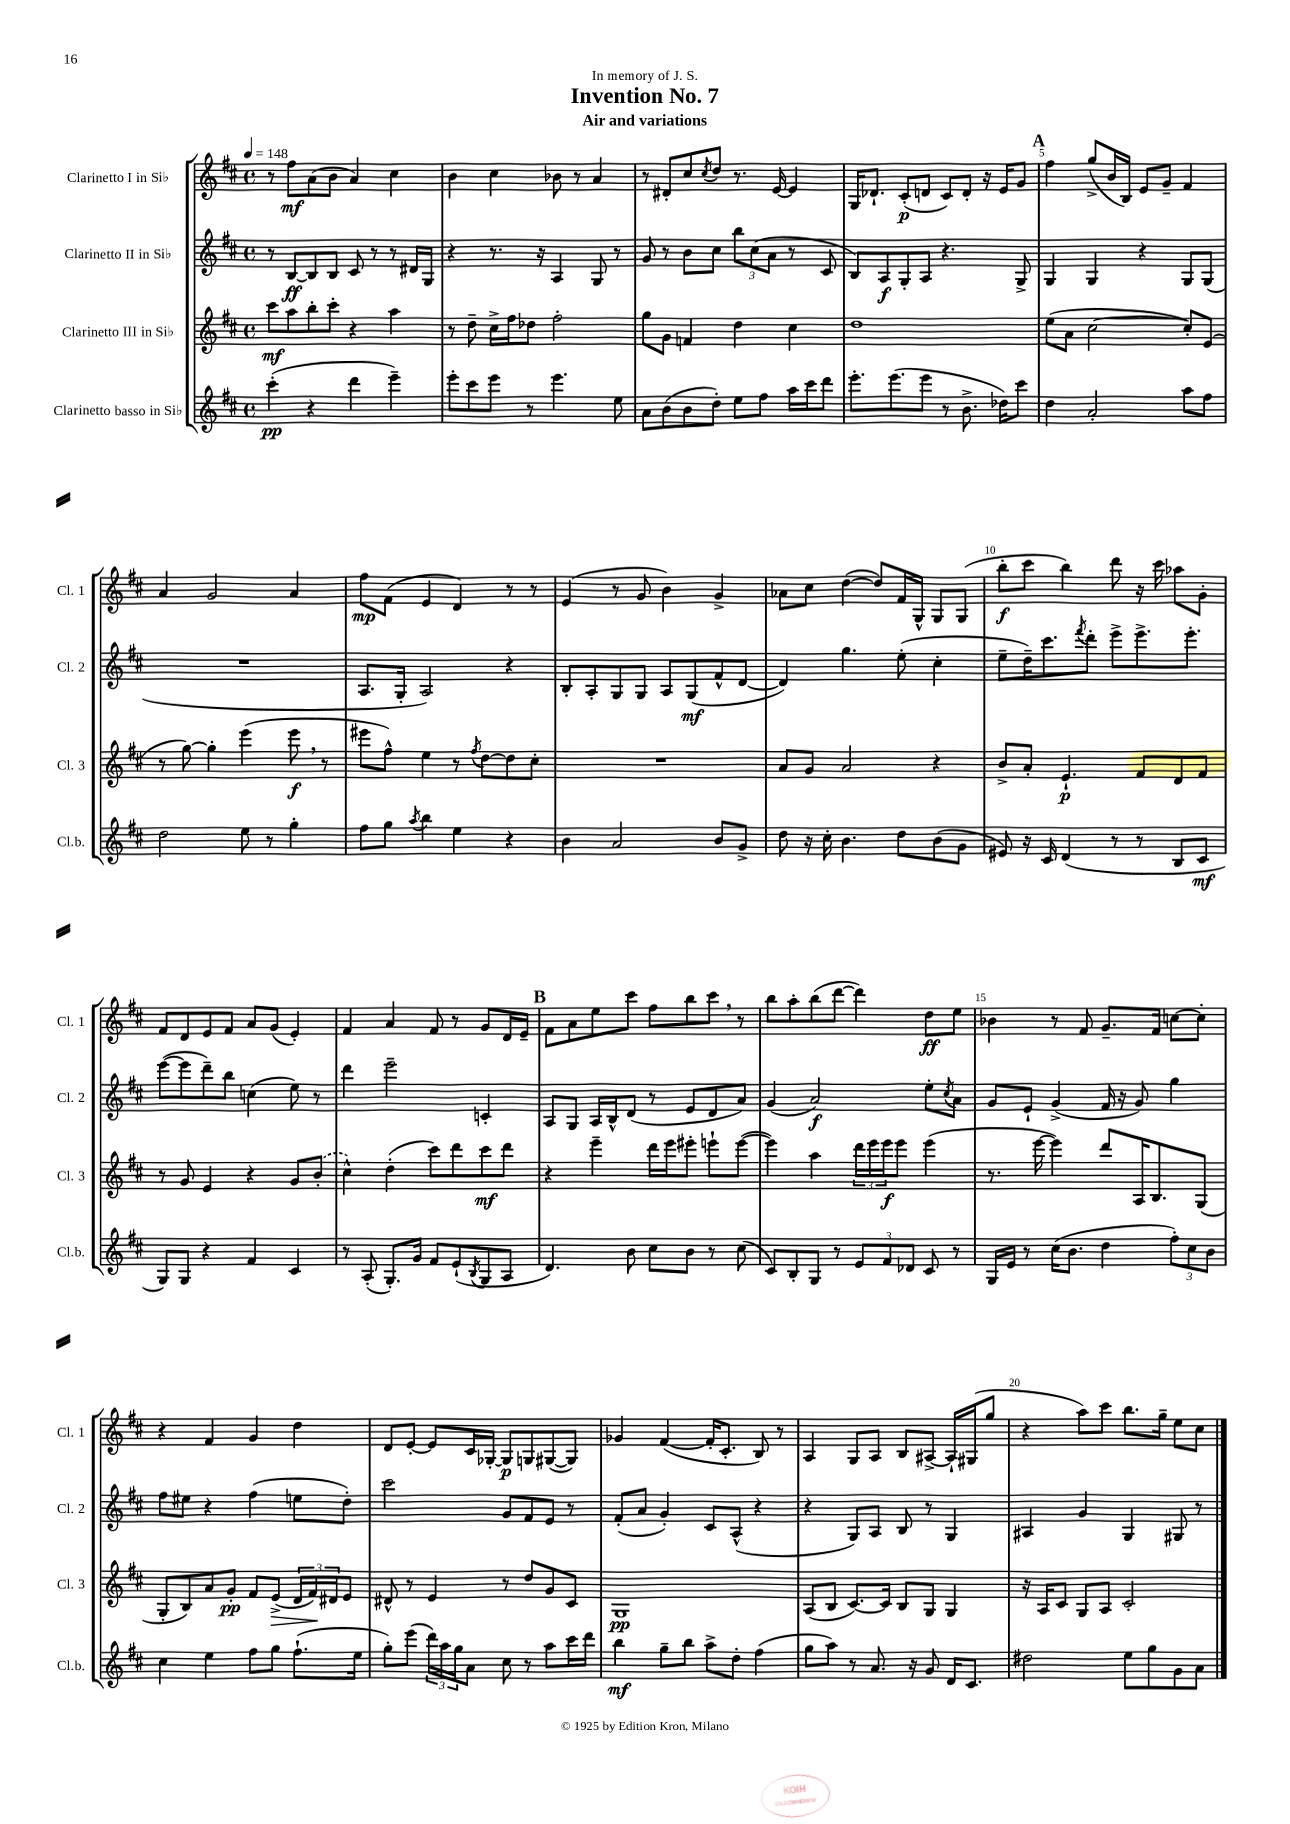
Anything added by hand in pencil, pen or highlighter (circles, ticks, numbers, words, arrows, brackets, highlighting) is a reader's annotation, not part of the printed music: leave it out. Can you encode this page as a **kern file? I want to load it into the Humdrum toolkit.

**kern	**dynam	**kern	**dynam	**kern	**dynam	**kern	**dynam
*part4	*part4	*part3	*part3	*part2	*part2	*part1	*part1
*staff4	*staff4	*staff3	*staff3	*staff2	*staff2	*staff1	*staff1
*I"Clarinetto basso in Si♭	*	*I"Clarinetto III in Si♭	*	*I"Clarinetto II in Si♭	*	*I"Clarinetto I in Si♭	*
*I'Cl.b.	*	*I'Cl. 3	*	*I'Cl. 2	*	*I'Cl. 1	*
*clefG2	*	*clefG2	*	*clefG2	*	*clefG2	*
*k[f#c#]	*	*k[f#c#]	*	*k[f#c#]	*	*k[f#c#]	*
*M4/4	*	*M4/4	*	*M4/4	*	*M4/4	*
*met(c)	*	*met(c)	*	*met(c)	*	*met(c)	*
*MM148	*	*MM148	*	*MM148	*	*MM148	*
=1	=1	=1	=1	=1	=1	=1	=1
(4ccc#'\	pp	8ccc#\L	mf	8r	.	8r	.
.	.	8aa\	.	[8B/L	ff	8ff#\L	mf
4r	.	8bb'\	.	8B/]	.	(8a\	.
.	.	8ccc#'\J	.	8B/J	.	8b\J	.
4ddd\	.	4r	.	8c#/	.	4a/)	.
.	.	.	.	8r	.	.	.
4eee~\)	.	4aa\	.	8r	.	4cc#\	.
.	.	.	.	16d#X/LL	.	.	.
.	.	.	.	16G/JJ	.	.	.
=2	=2	=2	=2	=2	=2	=2	=2
8eee'\L	.	8r	.	4r	.	4b\	.
8ccc#\	.	8dd~\	.	.	.	.	.
8eee\J	.	16cc#^\LL	.	8.r	.	4cc#\	.
.	.	16ff#\J	.	.	.	.	.
8r	.	8dd-X\J	.	.	.	.	.
.	.	.	.	16r	.	.	.
4.eee\	.	2ff#'\	.	4A/	.	8b-X\	.
.	.	.	.	.	.	8r	.
.	.	.	.	8G/	.	4a/	.
8ee\	.	.	.	8r	.	.	.
=3	=3	=3	=3	=3	=3	=3	=3
8a\L	.	8gg\L	.	8g/	.	8r	.
(8b\	.	8g\J	.	8r	.	8d#X'/L	.
8b\	.	4fn/	.	8b\L	.	8cc#/	.
.	.	.	.	.	.	8qcc#/	.
8dd'\J)	.	.	.	8cc#\J	.	8dd/J	.
8ee\L	.	4dd\	.	12bb\L	.	8.r	.
.	.	.	.	(12cc#\	.	.	.
8ff#\J	.	.	.	.	.	.	.
.	.	.	.	12a\J	.	.	.
.	.	.	.	.	.	[16e/	.
16aa\LL	.	4cc#\	.	8r	.	4e/]	.
16ccc#\J	.	.	.	.	.	.	.
8ddd\J	.	.	.	8c#/	.	.	.
=4	=4	=4	=4	=4	=4	=4	=4
8.eee'\L	.	1dd	.	8B/L)	.	16G/KL	.
.	.	.	.	.	.	8.d-X`/J	.
.	.	.	.	8A/	f	.	.
(8.eee\	.	.	.	.	.	.	.
.	.	.	.	8G'/	.	(8c#'/L	p
8eee\J	.	.	.	8A/J	.	8dn/J	.
8r	.	.	.	4.r	.	8c#/L)	.
8.b^\	.	.	.	.	.	8d'/J	.
.	.	.	.	.	.	16r	.
16dd-X\KL)	.	.	.	.	.	16e/KL	.
8ccc#\J	.	.	.	8G^/	.	8g/J	.
!!LO:REH:place=s1:t=A
=5	=5	=5	=5	=5	=5	=5	=5
4dd\	.	(8ee\L	.	4G/	.	4ff#\	.
.	.	8a\J	.	.	.	.	.
2a'/	.	[2cc#\	.	4G/	.	(8gg^/L	.
.	.	.	.	.	.	16b/L	.
.	.	.	.	.	.	16B/JJ)	.
.	.	.	.	4r	.	8e/L	.
.	.	.	.	.	.	8g~/J	.
8aa\L	.	8cc#'/L])	.	8G/L	.	4f#/	.
8ff#\J	.	(8e/J	.	(8G/J	.	.	.
!!LO:LB:g=z
=6	=6	=6	=6	=6	=6	=6	=6
2dd\	.	8r	.	1r	.	4a/	.
.	.	[8gg\)	.	.	.	.	.
.	.	4gg'\]	.	.	.	2g/	.
8ee\	.	(4eee\	.	.	.	.	.
8r	.	.	.	.	.	.	.
4gg'\	.	8eee,\	f	.	.	4a/	.
.	.	8r	.	.	.	.	.
=7	=7	=7	=7	=7	=7	=7	=7
8ff#\L	.	8eee#X\L	.	8.A/L	.	8ff#\L	mp
8gg\J	.	8ff#^^\J)	.	.	.	(8f#\J	.
.	.	.	.	16G'/Jk	.	.	.
8qaa/	.	.	.	.	.	.	.
4bb\	.	4ee\	.	2A/)	.	4e/	.
4ee\	.	8r	.	.	.	4d/)	.
.	.	8qff#/	.	.	.	.	.
.	.	[8dd\L	.	.	.	.	.
4r	.	8dd\]	.	4r	.	8r	.
.	.	8cc#'\J	.	.	.	8r	.
=8	=8	=8	=8	=8	=8	=8	=8
4b\	.	1r	.	8B'/L	.	(4e/	.
.	.	.	.	8A'/	.	.	.
2a/	.	.	.	8G/	.	8r	.
.	.	.	.	8G/J	.	8g/	.
.	.	.	.	8A/L	.	4b\)	.
.	.	.	.	(8G/	mf	.	.
8b/L	.	.	.	8f#^^/	.	4g^/	.
8g^/J	.	.	.	[8d/J	.	.	.
=9	=9	=9	=9	=9	=9	=9	=9
8dd\	.	8a/L	.	4d/])	.	8a-X\L	.
16r	.	8g/J	.	.	.	8cc#\J	.
16cc#'\	.	.	.	.	.	.	.
4.b\	.	2a/	.	4.gg\	.	([4dd\	.
.	.	.	.	.	.	8dd/L])	.
8dd\L	.	.	.	(8ee'\	.	16f#/L	.
.	.	.	.	.	.	16G^^/JJ	.
(8b\	.	4r	.	4cc#'\	.	8G/L	.
8g\J	.	.	.	.	.	(8G/J	.
=10	=10	=10	=10	=10	=10	=10	=10
8e#X/)	.	8b^/L	.	8ee~\L	.	8bb'\L	f
16r	.	8a'/J	.	16dd~\K)	.	8ccc#\J	.
16c#/	.	.	.	8.ccc#\	.	.	.
(4d/	.	4.e`/	p	.	.	4bb\)	.
.	.	.	.	8qfff#/	.	.	.
.	.	.	.	8ddd'\J	.	.	.
8r	.	.	.	8eee^\L	.	8ddd\	.
8r	.	8f#/L	.	8.eee^\	.	16r	.
.	.	.	.	.	.	16ccc#\	.
8B/L	.	8d/	.	.	.	8aa-X\L	.
.	.	.	.	8.eee'\J	.	.	.
8c#/J	mf	8f#/J	.	.	.	8g'\J	.
!!LO:LB:g=z
=11	=11	=11	=11	=11	=11	=11	=11
8G/L)	.	8r	.	([8eee\L	.	8f#/L	.
8G/J	.	8g/	.	8eee\]	.	8d/	.
4r	.	4e/	.	8ddd~\)	.	8e/	.
.	.	.	.	8bb\J	.	8f#/J	.
4f#/	.	4r	.	(4ccn\	.	8a/L	.
.	.	.	.	.	.	(8g/J	.
4c#/	.	8g/L	.	8ee\)	.	4e'/)	.
.	.	(8b'/J	.	8r	.	.	.
=12	=12	=12	=12	=12	=12	=12	=12
8r	.	4cc#^^\)	.	4ddd\	.	4f#/	.
(8A'/	.	.	.	.	.	.	.
8.G'/L)	.	(4dd'\	.	2eee~\	.	4a/	.
16g/Jk	.	.	.	.	.	.	.
8f#/L	.	8ccc#\L)	.	.	.	8f#/	.
(8e`/	.	8ddd\	.	.	.	8r	.
8qB/	.	.	.	.	.	.	.
8G/	.	8ccc#\	mf	4cn'/	.	8g/L	.
8A/J	.	8ddd\J	.	.	.	16d/L	.
.	.	.	.	.	.	16e~/JJ	.
!!LO:REH:place=s1:t=B
=13	=13	=13	=13	=13	=13	=13	=13
4.d/)	.	4r	.	8A/L	.	8f#\L	.
.	.	.	.	8G/J	.	8a\	.
.	.	4eee~\	.	16A/LL	.	8ee\	.
.	.	.	.	16B^^/J	.	.	.
8b\	.	.	.	(8d/J	.	8ccc#\J	.
8cc#\L	.	16ddd\LL	.	8r	.	8ff#\L	.
.	.	16eee\J	.	.	.	.	.
8b\J	.	8eee#X'\J	.	8e/L	.	8bb\	.
8r	.	8eeen`\L	.	8d/	.	8ccc#,\J	.
(8cc#\	.	([8eee\J	.	8a/J)	.	8r	.
=14	=14	=14	=14	=14	=14	=14	=14
8c#/L)	.	4eee\])	.	(4g/	.	8bb\L	.
8B'/	.	.	.	.	.	8aa'\	.
8G/J	.	4aa\	.	2a/)	f	(8bb\	.
8r	.	.	.	.	.	[8ddd\J	.
12e/L	.	24ddd\LL	.	.	.	4ddd\])	.
.	.	24eee\	.	.	.	.	.
12f#/	.	24eee\J	f	.	.	.	.
.	.	8eee\J	.	.	.	.	.
12d-X/J	.	.	.	.	.	.	.
8c#/	.	(4eee\	.	8ee'\L	.	8dd\L	ff
.	.	.	.	8qcc#/	.	.	.
8r	.	.	.	8a\J	.	8ee\J	.
=15	=15	=15	=15	=15	=15	=15	=15
16G/LL	.	8.r	.	8g/L	.	4b-X\	.
16e/JJ	.	.	.	.	.	.	.
8r	.	.	.	8e`/J	.	.	.
.	.	[16eee\	.	.	.	.	.
(16cc#\KL	.	4eee\])	.	(4g^/	.	8r	.
8.b\J	.	.	.	.	.	.	.
.	.	.	.	.	.	8f#/	.
4dd\	.	8ddd/L	.	16f#/	.	8.g~/L	.
.	.	.	.	16r	.	.	.
.	.	16A/K	.	8g/)	.	.	.
.	.	8.B/	.	.	.	16f#/Jk	.
12ff#'\L)	.	.	.	4gg\	.	[8ccn\L	.
12cc#\	.	.	.	.	.	.	.
.	.	(8G/J	.	.	.	8cc'\J]	.
12b\J	.	.	.	.	.	.	.
!!LO:LB:g=z
=16	=16	=16	=16	=16	=16	=16	=16
4cc#\	.	8G'/L	.	8ff#\L	.	4r	.
.	.	8B/)	.	8ee#X\J	.	.	.
4ee\	.	8a/	.	4r	.	4f#/	.
.	.	8g'/J	pp	.	.	.	.
8ff#\L	.	8f#/L	.	(4ff#\	.	4g/	.
!	!	!	!LO:HP:b	!	!	!	!
8gg\J	.	(8e^/J	>	.	.	.	.
(8.ff#`\L	.	24d/LL	.	8een\L	.	4dd\	.
.	.	24f#/)	.	.	.	.	.
.	.	24d#X/J	]	.	.	.	.
.	.	8e/J	.	8dd'\J)	.	.	.
16ee\Jk	.	.	.	.	.	.	.
=17	=17	=17	=17	=17	=17	=17	=17
8gg'\L)	.	8d#X^^/	.	2ccc#\	.	8d/L	.
(8eee\J	.	8r	.	.	.	[8e'/J	.
24ddd\LL)	.	4e/	.	.	.	8e/L]	.
24aa\	.	.	.	.	.	.	.
24gg\J	.	.	.	.	.	.	.
8a\J	.	.	.	.	.	16c#/L	.
.	.	.	.	.	.	[16G-X'/JJ	.
8cc#\	.	8r	.	8g/L	.	8G-/L]	p
8r	.	8dd/L	.	8f#/	.	8Gn/	.
8aa\L	.	8g/	.	8e/J	.	([8G#X/	.
16ccc#\L	.	8c#/J	.	8r	.	8G#/J])	.
16ddd\JJ	.	.	.	.	.	.	.
=18	=18	=18	=18	=18	=18	=18	=18
4bb\	mf	1G	pp	(8f#'/L	.	4g-X/	.
.	.	.	.	8a/J	.	.	.
8gg~\L	.	.	.	4g'/)	.	([4f#/	.
8bb\J	.	.	.	.	.	.	.
8aa^\L	.	.	.	8c#/L	.	16f#'/KL]	.
.	.	.	.	.	.	8.c#'/J	.
8dd'\J	.	.	.	(8A^^/J	.	.	.
(4ff#\	.	.	.	4r	.	8B/)	.
.	.	.	.	.	.	8r	.
=19	=19	=19	=19	=19	=19	=19	=19
8gg\L	.	(8A/L	.	4r	.	4A/	.
8aa\J)	.	8B/J	.	.	.	.	.
8r	.	[8.c#/L)	.	8G/L)	.	8G/L	.
8.a/	.	.	.	8A/J	.	8A/J	.
.	.	16c#/Jk]	.	.	.	.	.
.	.	8B/L	.	8B/	.	8B/L	.
16r	.	.	.	.	.	.	.
8g/	.	8G/J	.	8r	.	[8A#X^/J	.
16d/KL	.	4G/	.	4G/	.	16A#`/LL]	.
8.c#/J	.	.	.	.	.	(16G#X/J	.
.	.	.	.	.	.	8gg/J	.
=20	=20	=20	=20	=20	=20	=20	=20
2dd#X\	.	16r	.	4A#X/	.	4r	.
.	.	16A/KL	.	.	.	.	.
.	.	8c#/J	.	.	.	.	.
.	.	8G/L	.	4g/	.	8aa\L)	.
.	.	8A/J	.	.	.	8ccc#\J	.
8ee\L	.	2c#'/	.	4G/	.	8.bb\L	.
8gg\	.	.	.	.	.	.	.
.	.	.	.	.	.	16gg~\Jk	.
8g\	.	.	.	8G#X/	.	8ee\L	.
8a\J	.	.	.	8r	.	8cc#\J	.
==	==	==	==	==	==	==	==
*-	*-	*-	*-	*-	*-	*-	*-
